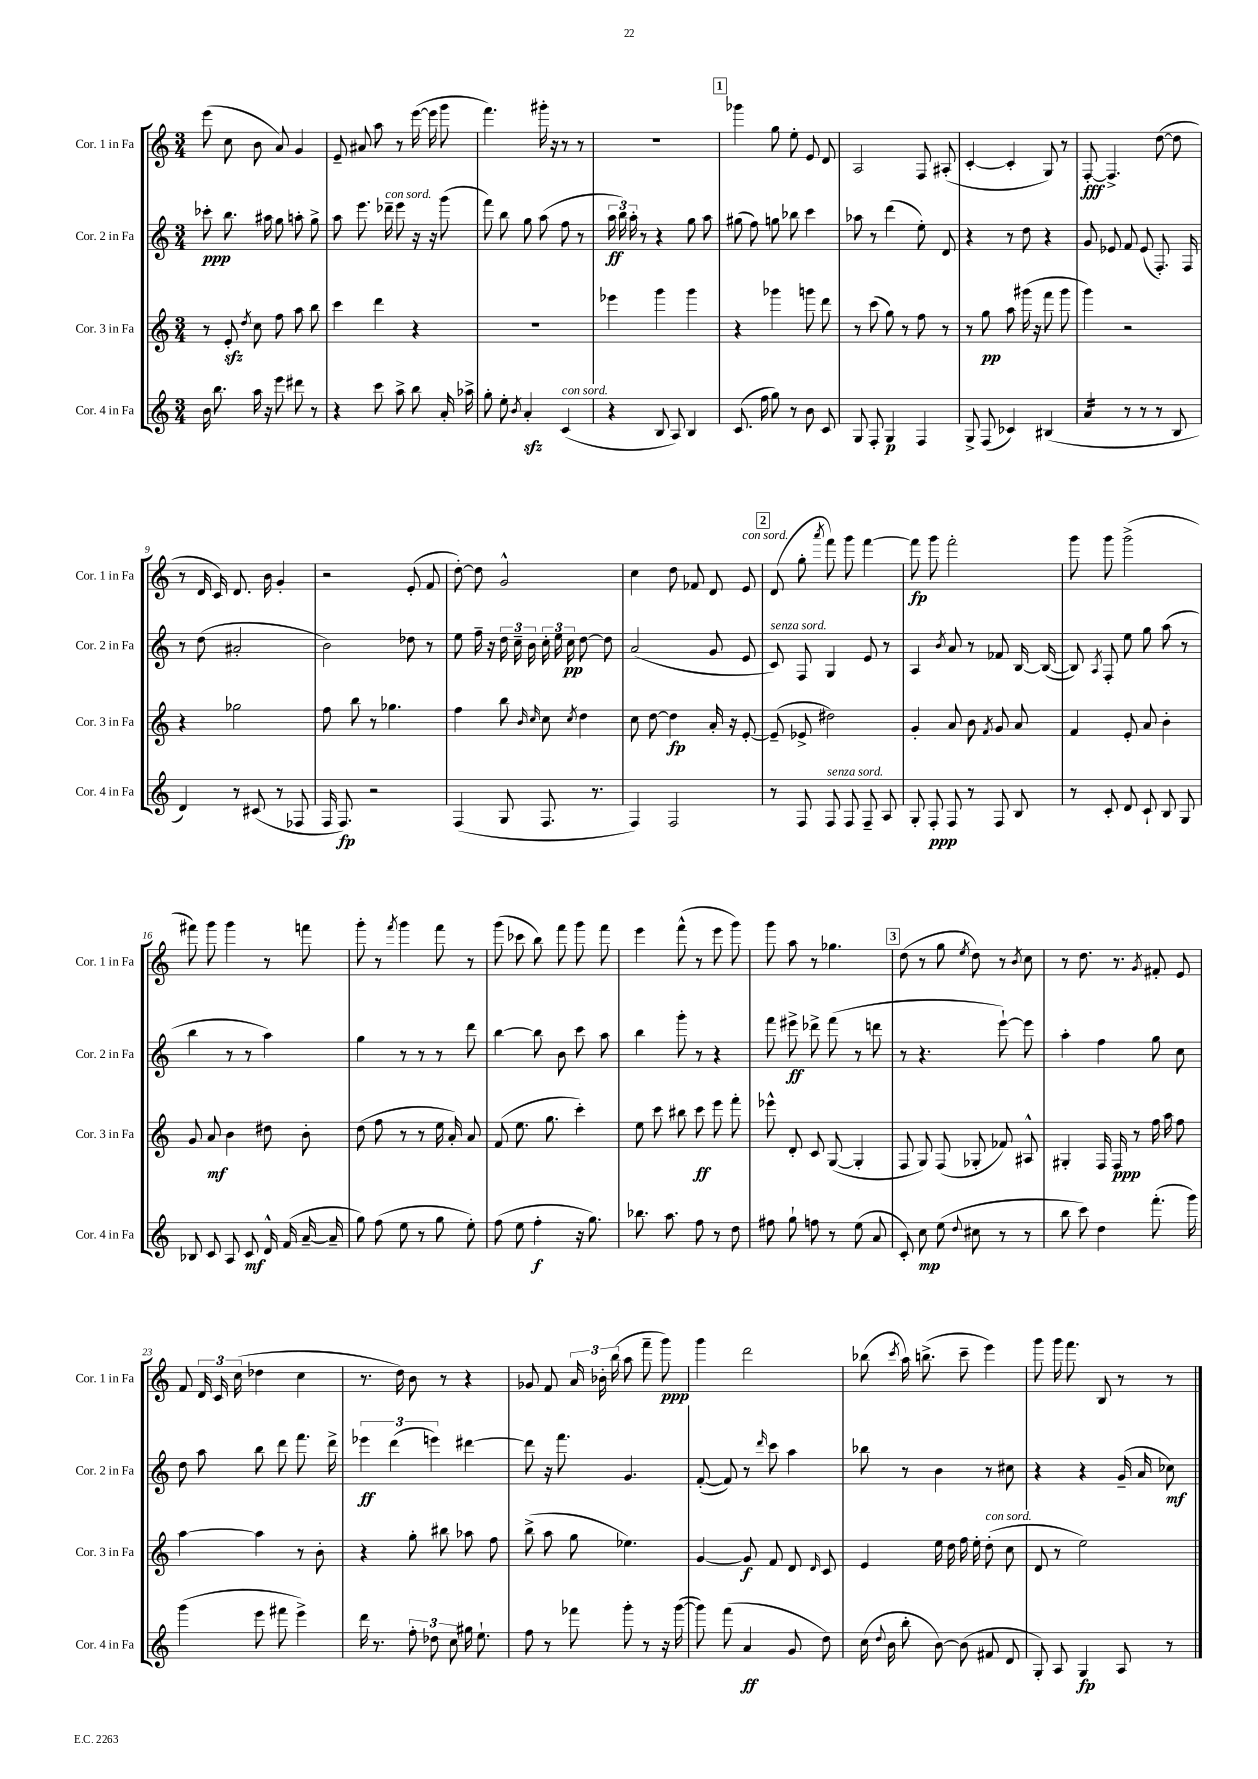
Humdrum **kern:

**kern	**dynam	**kern	**dynam	**kern	**dynam	**kern	**dynam
*part4	*part4	*part3	*part3	*part2	*part2	*part1	*part1
*staff4	*staff4	*staff3	*staff3	*staff2	*staff2	*staff1	*staff1
*I"Cor. 4 in Fa	*	*I"Cor. 3 in Fa	*	*I"Cor. 2 in Fa	*	*I"Cor. 1 in Fa	*
*I'Cor. 4 in Fa	*	*I'Cor. 3 in Fa	*	*I'Cor. 2 in Fa	*	*I'Cor. 1 in Fa	*
*clefG2	*	*clefG2	*	*clefG2	*	*clefG2	*
*k[]	*	*k[]	*	*k[]	*	*k[]	*
*M3/4	*	*M3/4	*	*M3/4	*	*M3/4	*
=1	=1	=1	=1	=1	=1	=1	=1
16b\	.	8r	.	8ccc-X'\	ppp	(8eee\	.
8.bb\	.	.	.	.	.	.	.
.	.	8ezz'/	.	8.bb\	.	8cc\	.
.	.	8qdd/	.	.	.	.	.
16aa\	.	8cc\	.	.	.	8b\	.
16r	.	.	.	16aa#X\	.	.	.
8eee\	.	8ff\	.	8gg\	.	8a/)	.
8ddd#X\	.	8aa\	.	8aan'\	.	4g/	.
8r	.	8bb\	.	8gg^\	.	.	.
=2	=2	=2	=2	=2	=2	=2	=2
4r	.	4ccc\	.	8aa\	.	8e~/	.
.	.	.	.	8.eee\	.	8a#X/	.
8ccc\	.	4ddd\	.	.	.	8aa\	.
!	!	!	!	!LO:TX:a:i:t=con sord.	!	!	!
.	.	.	.	16ddd-X~\	.	.	.
8aa^\	.	.	.	8eee\	.	8r	.
8bb\	.	4r	.	16r	.	([16eee\	.
.	.	.	.	16r	.	16eee\]	.
16a'/	.	.	.	(8ggg\	.	8ggg\	.
16aa-X^\	.	.	.	.	.	.	.
=3	=3	=3	=3	=3	=3	=3	=3
8gg'\	.	2.r	.	8fff\)	.	4.fff\)	.
8ee'\	.	.	.	8bb\	.	.	.
8qb/	.	.	.	.	.	.	.
4azz'/	.	.	.	8gg\	.	.	.
.	.	.	.	(8aa\	.	16ggg#X'\	.
.	.	.	.	.	.	16r	.
!LO:TX:a:i:t=con sord.	!	!	!	!	!	!	!
(4c/	.	.	.	8ff\	.	8r	.
.	.	.	.	8r	.	8r	.
=4	=4	=4	=4	=4	=4	=4	=4
4r	.	4eee-X\	.	24aa\	ff	2.r	.
.	.	.	.	24bb\)	.	.	.
.	.	.	.	24aa'\	.	.	.
.	.	.	.	8r	.	.	.
8B/	.	4ggg\	.	4r	.	.	.
8A/)	.	.	.	.	.	.	.
4B/	.	4ggg\	.	8gg\	.	.	.
.	.	.	.	8aa\	.	.	.
!!LO:REH:place=s1:t=1
=5	=5	=5	=5	=5	=5	=5	=5
(8.c/	.	4r	.	(8gg#X\	.	4ggg-X\	.
.	.	.	.	8ff\)	.	.	.
16ff\	.	.	.	.	.	.	.
8gg\)	.	4ggg-X\	.	8ggn\	.	8gg\	.
8r	.	.	.	8bb-X\	.	8ee'\	.
8b\	.	8gggn\	.	4ccc\	.	8e/	.
8c/	.	8ddd\	.	.	.	8d/	.
=6	=6	=6	=6	=6	=6	=6	=6
8G/	.	8r	.	8aa-X\	.	2A/	.
8F'/	.	(8ccc\	.	8r	.	.	.
4G/	p	8gg\)	.	(4ddd\	.	.	.
.	.	8r	.	.	.	.	.
4F/	.	8ff\	.	8ee'\)	.	8F/	.
.	.	8r	.	8d/	.	(8A#X'/	.
=7	=7	=7	=7	=7	=7	=7	=7
8G^/	.	8r	.	4r	.	[4c'/	.
(8F/	.	8gg\	pp	.	.	.	.
4c-X/)	.	8aa\	.	8r	.	4c'/]	.
.	.	(16ggg#X\	.	8dd\	.	.	.
.	.	16r	.	.	.	.	.
(4B#X/	.	8fff\	.	4r	.	8G/)	.
.	.	8ggg#\	.	.	.	8r	.
=8	=8	=8	=8	=8	=8	=8	=8
*tremolo	*	*	*	*	*	*	*
16a/LL	.	4ggg\)	.	8g/	.	[8F'/	fff
16a/	.	.	.	.	.	.	.
16a/	.	.	.	8e-X/	.	4.F^/]	.
16a/JJ	.	.	.	.	.	.	.
*Xtremolo	*	*	*	*	*	*	*
8r	.	2r	.	8f/	.	.	.
8r	.	.	.	(8e-/	.	.	.
8r	.	.	.	8.F'/)	.	([8dd\	.
8B/	.	.	.	.	.	8dd\]	.
.	.	.	.	16F/	.	.	.
!!LO:LB:g=z
=9	=9	=9	=9	=9	=9	=9	=9
4d/)	.	4r	.	8r	.	8r	.
.	.	.	.	(8dd\	.	16d/	.
.	.	.	.	.	.	16c/)	.
8r	.	2gg-X\	.	2a#X'/	.	8.d/	.
(8c#X/	.	.	.	.	.	.	.
.	.	.	.	.	.	16b\	.
8r	.	.	.	.	.	4g'/	.
8F-X/	.	.	.	.	.	.	.
=10	=10	=10	=10	=10	=10	=10	=10
16F/	.	8ff\	.	2b\)	.	2r	.
8.F/)	fp	.	.	.	.	.	.
.	.	8bb\	.	.	.	.	.
2r	.	8r	.	.	.	.	.
.	.	4.gg-X\	.	.	.	.	.
.	.	.	.	8dd-X\	.	(8e'/	.
.	.	.	.	8r	.	8f/	.
=11	=11	=11	=11	=11	=11	=11	=11
(4F/	.	4ff\	.	8ee\	.	[8dd'\)	.
.	.	.	.	16ff~\	.	8dd\]	.
.	.	.	.	16r	.	.	.
8G/	.	8bb\	.	24dd\	.	2g^^/	.
.	.	.	.	24cc~\	.	.	.
.	.	.	.	24b\	.	.	.
.	.	16qqb/	.	.	.	.	.
.	.	16qqcc/	.	.	.	.	.
8.F/	.	8cc\	.	24cc'\	.	.	.
.	.	.	.	24ee\	.	.	.
.	.	.	.	24cc\	pp	.	.
.	.	8qcc/	.	.	.	.	.
.	.	4dd\	.	[8dd\	.	.	.
8.r	.	.	.	.	.	.	.
.	.	.	.	8dd\]	.	.	.
=12	=12	=12	=12	=12	=12	=12	=12
4F/)	.	8cc\	.	(2a/	.	4cc\	.
.	.	[8dd\	.	.	.	.	.
2F/	.	4dd\]	fp	.	.	8dd\	.
.	.	.	.	.	.	8f-X/	.
.	.	16a'/	.	8g/	.	8d/	.
.	.	16r	.	.	.	.	.
!	!	!	!	!	!	!LO:TX:a:i:t=con sord.	!
.	.	[8e'/	.	8e/	.	8e/	.
!!LO:REH:place=s1:t=2
=13	=13	=13	=13	=13	=13	=13	=13
!	!	!	!	!LO:TX:a:i:t=senza sord.	!	!	!
8r	.	(8e~/]	.	8c/)	.	(8d/	.
8F/	.	8e-X^/	.	8F/	.	8gg'\	.
.	.	.	.	.	.	8qaaa/	.
!LO:TX:a:i:t=senza sord.	!	!	!	!	!	!	!
8F/	.	2dd#X\)	.	4G/	.	8fff\)	.
8F/	.	.	.	.	.	8ggg\	.
8F~/	.	.	.	8e/	.	[4fff\	.
8A/	.	.	.	8r	.	.	.
=14	=14	=14	=14	=14	=14	=14	=14
8G'/	.	4g'/	.	4A/	.	8fff\]	fp
8F'/	ppp	.	.	.	.	8ggg\	.
.	.	.	.	8qb/	.	.	.
8F/	.	8a/	.	8a/	.	2fff'\	.
8r	.	8b\	.	8r	.	.	.
.	.	8qf/	.	.	.	.	.
8F/	.	8g/	.	8f-X/	.	.	.
8B/	.	8a/	.	[16B/	.	.	.
.	.	.	.	(16B/_	.	.	.
=15	=15	=15	=15	=15	=15	=15	=15
8r	.	4f/	.	8B/])	.	8ggg\	.
.	.	.	.	8qA/	.	.	.
8c'/	.	.	.	8F'/	.	8ggg\	.
8d/	.	8e'/	.	8ee\	.	(2ggg^\	.
8c`/	.	8a/	.	8gg\	.	.	.
8B/	.	4b'\	.	(8aa\	.	.	.
8G/	.	.	.	8r	.	.	.
!!LO:LB:g=z
=16	=16	=16	=16	=16	=16	=16	=16
8B-X/	.	8g/	.	4bb\	.	8fff#X\)	.
8c/	.	8a/	mf	.	.	8ggg\	.
8A/	.	4b\	.	8r	.	4ggg\	.
8c/	mf	.	.	8r	.	.	.
16d^^/	.	8dd#X\	.	4aa\)	.	8r	.
(16f/	.	.	.	.	.	.	.
[16a~/	.	8b'\	.	.	.	8fffn\	.
16a~/]	.	.	.	.	.	.	.
=17	=17	=17	=17	=17	=17	=17	=17
8gg\)	.	(8dd\	.	4gg\	.	8ggg'\	.
(8ff\	.	8ff\	.	.	.	8r	.
.	.	.	.	.	.	8qfff/	.
8ee\	.	8r	.	8r	.	4ggg\	.
8r	.	8r	.	8r	.	.	.
8gg\	.	16ee\	.	8r	.	8fff\	.
.	.	16a'/)	.	.	.	.	.
8ee'\)	.	8a/	.	8ddd\	.	8r	.
=18	=18	=18	=18	=18	=18	=18	=18
(8ff\	.	(8f/	.	[4bb\	.	(8ggg\	.
8ee\	.	8.ee\	.	.	.	8ccc-X\	.
4ff'\	f	.	.	8bb\]	.	8bb\)	.
.	.	8.gg\	.	.	.	.	.
.	.	.	.	8b\	.	8fff\	.
16r	.	4ccc'\)	.	8ccc\	.	8ggg\	.
8.gg\)	.	.	.	.	.	.	.
.	.	.	.	8aa\	.	8fff\	.
=19	=19	=19	=19	=19	=19	=19	=19
8.bb-X\	.	8ee\	.	4bb\	.	4eee\	.
.	.	8ccc\	.	.	.	.	.
8.aa\	.	.	.	.	.	.	.
.	.	8bb#X\	.	8ggg'\	.	(8fff^^\	.
8ff\	.	8ccc\	ff	8r	.	8r	.
8r	.	8eee\	.	4r	.	8eee\	.
8dd\	.	8fff'\	.	.	.	8ggg\)	.
=20	=20	=20	=20	=20	=20	=20	=20
8ff#X\	.	8eee-X^^\	.	8fff\	.	8ggg\	.
8gg`\	.	8d'/	.	8eee#X^\	ff	8aa\	.
8ffn\	.	8c/	.	8ddd-X^\	.	8r	.
8r	.	([8G/	.	(8fff\	.	4.gg-X\	.
(8ee\	.	4G'/]	.	8r	.	.	.
8a/	.	.	.	8dddn\	.	.	.
!!LO:REH:place=s1:t=3
=21	=21	=21	=21	=21	=21	=21	=21
8c'/)	.	8F/	.	8r	.	(8dd\	.
8cc\	mp	8G/)	.	4.r	.	8r	.
(8ee\	.	(8F/	.	.	.	8gg\	.
8qqdd/	.	.	.	.	.	8qee/	.
8cc#X\	.	8G-X'/	.	.	.	8dd\)	.
8r	.	8f-X/)	.	[8eee`\)	.	8r	.
.	.	.	.	.	.	8qb/	.
8r	.	8A#X^^/	.	8eee\]	.	8cc\	.
=22	=22	=22	=22	=22	=22	=22	=22
8bb\	.	4G#X'/	.	4aa'\	.	8r	.
8ccc\)	.	.	.	.	.	8.dd\	.
4dd\	.	16F/	.	4ff\	.	.	.
.	.	16F/	ppp	.	.	8.r	.
.	.	8r	.	.	.	.	.
.	.	.	.	.	.	8qg/	.
(8.fff'\	.	16ff\	.	8gg\	.	8f#X'/	.
.	.	16aa\	.	.	.	.	.
.	.	8ff\	.	8cc\	.	8e/	.
16ggg\)	.	.	.	.	.	.	.
!!LO:LB:g=z
=23	=23	=23	=23	=23	=23	=23	=23
(4ggg\	.	[4aa\	.	8dd\	.	8f/	.
.	.	.	.	8aa\	.	24d/	.
.	.	.	.	.	.	24c/	.
.	.	.	.	.	.	(24cc\	.
8eee\	.	4aa\]	.	8bb\	.	4dd-X\	.
8fff#X\	.	.	.	8ddd\	.	.	.
4eee^\)	.	8r	.	8.fff\	.	4cc\	.
.	.	8b'\	.	.	.	.	.
.	.	.	.	16ddd^\	.	.	.
=24	=24	=24	=24	=24	=24	=24	=24
16ddd\	.	4r	.	6eee-X\	ff	8.r	.
8.r	.	.	.	.	.	.	.
.	.	.	.	(6ddd\	.	.	.
.	.	.	.	.	.	16dd\)	.
12ff'\	.	8gg'\	.	.	.	8b\	.
12dd-X\	.	.	.	6eeen\)	.	.	.
.	.	8bb#X\	.	.	.	8r	.
12cc\	.	.	.	.	.	.	.
16gg#X\	.	8aa-X\	.	[4ddd#X\	.	4r	.
8.ee`\	.	.	.	.	.	.	.
.	.	8ff\	.	.	.	.	.
=25	=25	=25	=25	=25	=25	=25	=25
8ff\	.	(8bb^\	.	8ddd#\]	.	8g-X/	.
8r	.	8aa\	.	16r	.	8f/	.
.	.	.	.	8.fff\	.	.	.
8fff-X\	.	8gg\	.	.	.	24a/	.
.	.	.	.	.	.	24b-X'\	.
.	.	.	.	.	.	(24bb\	.
8ggg'\	.	4.ee-X\)	.	4.g/	.	8aa\	.
8r	.	.	.	.	.	8fff~\	.
16r	.	.	.	.	.	8ggg\)	ppp
([16ggg\	.	.	.	.	.	.	.
=26	=26	=26	=26	=26	=26	=26	=26
8ggg\])	.	[4g/	.	([8f'/	.	4ggg\	.
(8fff\	.	.	.	8f/])	.	.	.
4a/	ff	8g/]	f	8r	.	2ddd\	.
.	.	.	.	16qqddd/	.	.	.
.	.	8f/	.	8ccc\	.	.	.
8g/	.	8d/	.	4aa\	.	.	.
.	.	16qqd/	.	.	.	.	.
8dd\)	.	8c/	.	.	.	.	.
=27	=27	=27	=27	=27	=27	=27	=27
(16cc\	.	4e/	.	8bb-X\	.	(8bb-X\	.
8qqdd/	.	.	.	.	.	.	.
16b\	.	.	.	.	.	.	.
.	.	.	.	.	.	8qccc/	.
8bb'\	.	.	.	8r	.	16aa\)	.
.	.	.	.	.	.	(8.bbn^\	.
[8b\)	.	16ee\	.	4b\	.	.	.
.	.	16dd\	.	.	.	.	.
(8b\]	.	16ff\	.	.	.	8ccc~\	.
.	.	16ee'\	.	.	.	.	.
!	!	!LO:TX:a:i:t=con sord.	!	!	!	!	!
8f#X/	.	(8dd'\	.	8r	.	4eee\)	.
8d/	.	8cc\	.	8cc#X\	.	.	.
=28	=28	=28	=28	=28	=28	=28	=28
8G'/)	.	8d/	.	4r	.	8ggg\	.
8A/	.	8r	.	.	.	16ggg\	.
.	.	.	.	.	.	8.fff\	.
4G/	fp	2ee\)	.	4r	.	.	.
.	.	.	.	.	.	8B/	.
8A/	.	.	.	(16g~/	.	8r	.
.	.	.	.	16a/	.	.	.
8r	.	.	.	8cc-X\)	mf	8r	.
==	==	==	==	==	==	==	==
*-	*-	*-	*-	*-	*-	*-	*-
